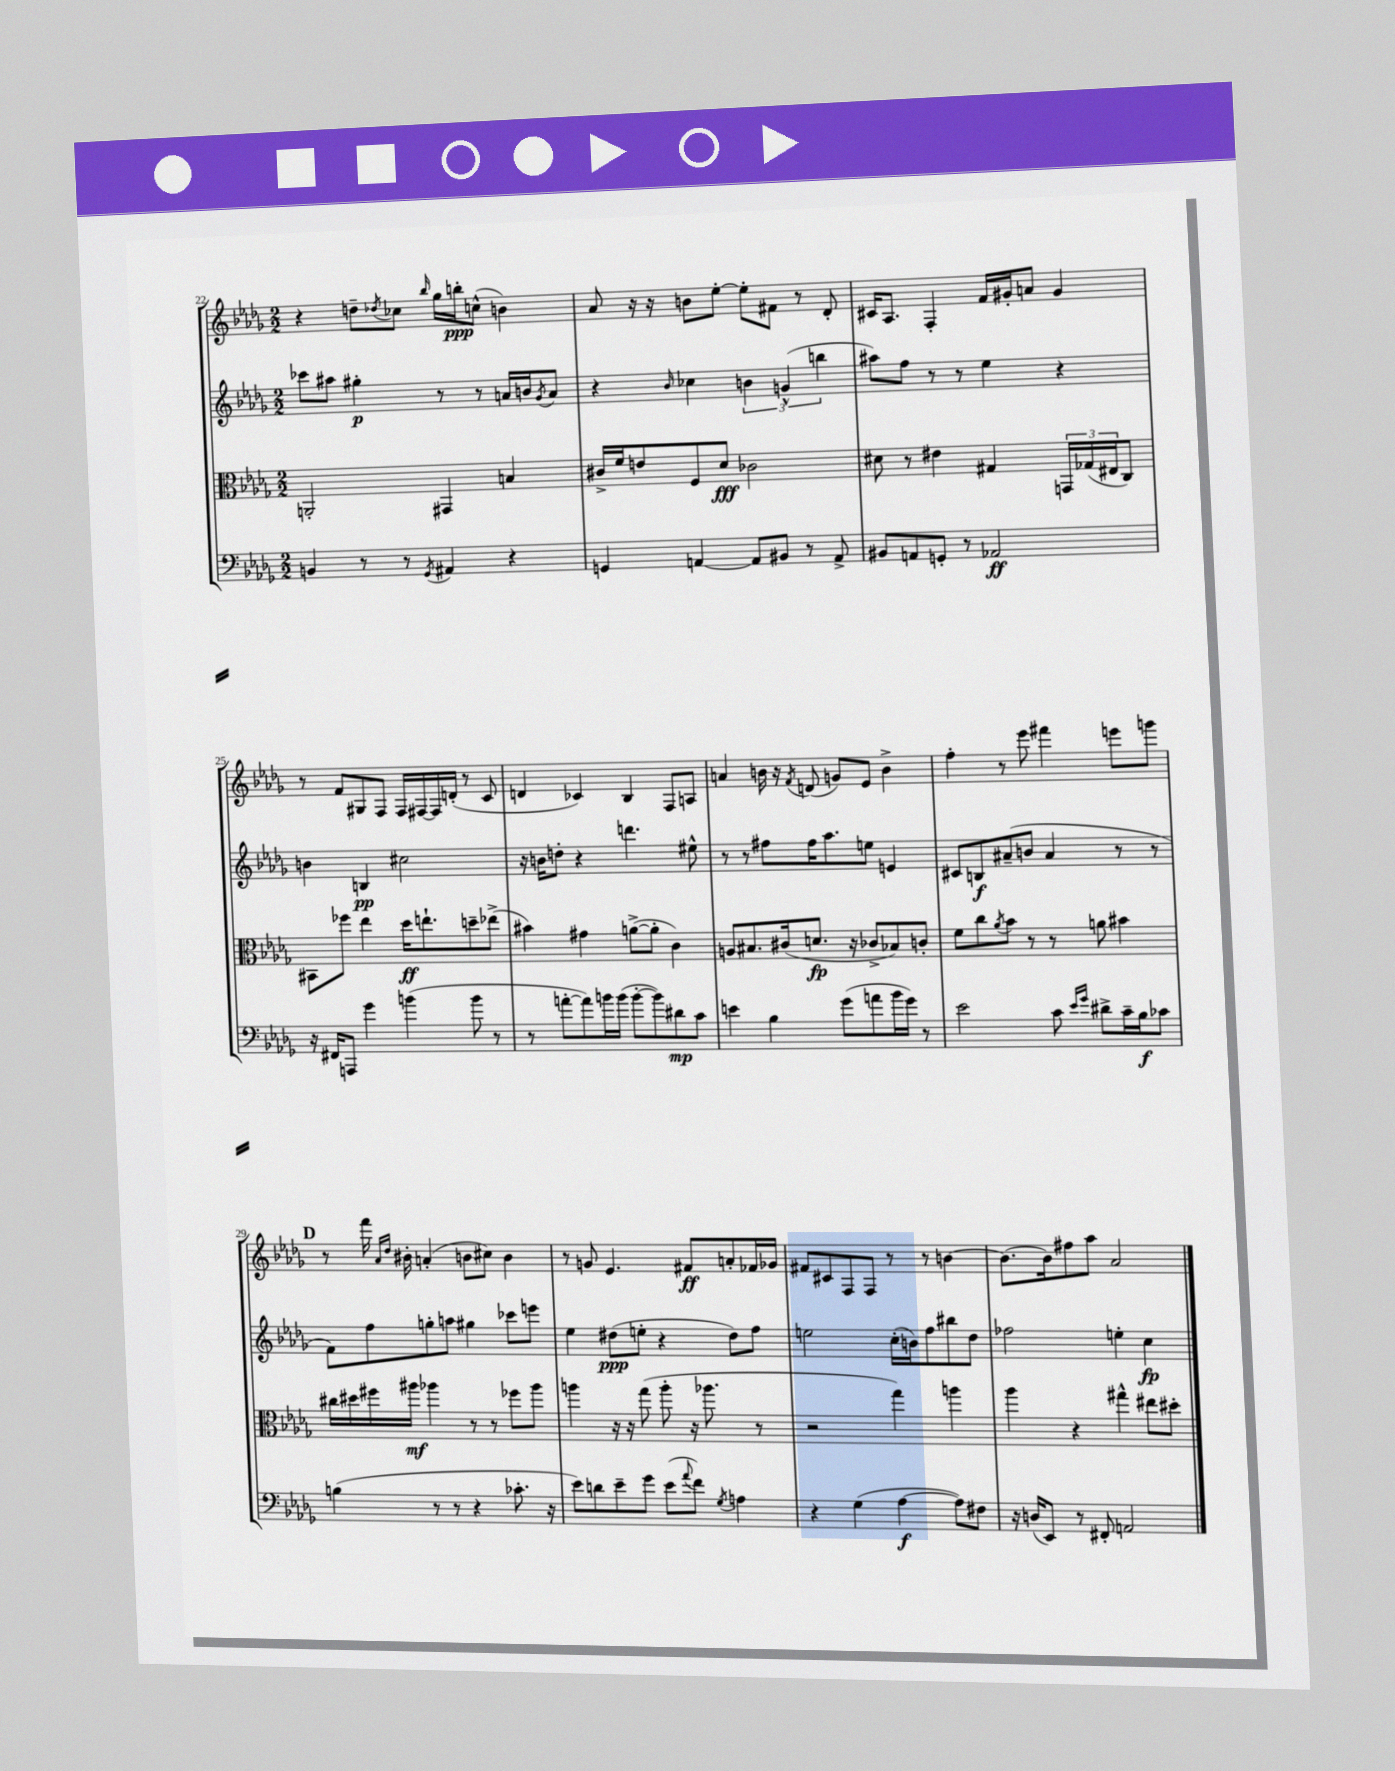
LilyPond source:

<<
\new StaffGroup <<
\new Staff = "s0" {
    \clef treble \key des \major \numericTimeSignature \time 2/2
    r4 d''8-- \acciaccatura { des''8 } ces''8 \grace { bes''16 } ges''16 b''16-.\ppp c''8-^( b'4) |
    aes'8 r16 r16 b'8 ees''8~-. ees''8-. fis'8 r8 des'8-. |
    cis'16 aes8. f4-. f'16 gis'16-. a'8 gis'4 |
    r8 f'8 gis8 f8 f16 fis16~ fis16 d'16-.( r8 c'8 |
    d'4 ces'4) bes4 f8 a8 |
    a'4 b'16 r16 \acciaccatura { f'8 } d'8( g'8) ees'8 b'4-> |
    f''4-. r8 ees'''8 fis'''4 e'''8 g'''8 |
    \mark \markup { \bold "D" } r8 f'''16 \grace { aes'16 des''16 } bis'16-. a'4-.( b'8 cis''8) b'4 |
    r8 g'8 ees'4. fis'8\ff a'8-. fes'16 ges'16 |
    fis'8 cis'8 f8 f8 r8 r8 b'4~ |
    b'8.~ b'16 fis''8 aes''8 aes'2 \bar "|." |
}
\new Staff = "s1" {
    \clef treble \key des \major \numericTimeSignature \time 2/2
    ces'''8 ais''8 gis''4-.\p r8 r8 a'16 b'16 \acciaccatura { ges'8 } a'8 |
    r4 \grace { bes'16 } ces''4 \tuplet 3/2 { b'4 g'4-^( b''4 } |
    ais''8) f''8 r8 r8 ees''4 r4 |
    b'4 b4\pp cis''2 |
    r16 b'16 d''8-. r4 d'''4. eis''8-^ |
    r8 r8 fis''8 fis''16 aes''8. e''8 e'4 |
    cis'8 b8\f ais'8--( b'8 ais'4 r8 r8 |
    \mark \markup { \bold "D" } f'8) f''8 g''8-. a''8 gis''4 ces'''8 e'''8 |
    ees''4 dis''8\ppp( e''8-. r4 dis''8) f''8 |
    e''2 c''16-.( b'16) f''8 bis''8 des''8 |
    fes''2 e''4-. c''4\fp \bar "|." |
}
\new Staff = "s2" {
    \clef alto \key des \major \numericTimeSignature \time 2/2
    a,2-. gis,4 b4 |
    cis'16-> f'16 e'8 f8 des'8\fff ces'2 |
    dis'8 r8 eis'4 gis4 \tuplet 3/2 { g,16 ges16( eis16 } c8) |
    bis,8 fes''8 ees''4 des''16\ff e''8.-! d''8-- ees''8->( |
    bis'4) gis'4 a'8~->( a'8-. c'4) |
    a8 bis8. cis'16( d'8.\fp r16 ces'8-> bes8) c'8-. |
    f'8 c''8 \acciaccatura { aes'8 } bes'8 r8 r8 a'8 bis'4 |
    \mark \markup { \bold "D" } cis''16 dis''16 fis''16 ais''16\mf aes''4 r8 r8 fes''8 aes''8 |
    a''4 r16 r16 ges''8( a''8-. r16 aes''8. r8 |
    r2 ges''4) a''4 |
    aes''4 r4 gis''4-^ eis''8 dis''8-. \bar "|." |
}
\new Staff = "s3" {
    \clef bass \key des \major \numericTimeSignature \time 2/2
    b,4 r8 r8 \acciaccatura { ges,8 } ais,4 r4 |
    g,4 a,4~ a,8 bis,8 r8 a,8-> |
    bis,8 a,8 g,8-. r8 aes,2\ff |
    r16 fis,16 a,,8 ges'4 b'4( b'8 r8 |
    r8 a'8~-. a'8) b'16 b'16( b'8~-. b'8) dis'8\mp c'8 |
    e'4 bes4 ges'8( a'8 bes'16 ges'16) r8 |
    ees'2 c'8 \grace { ees'16 ges'16 } dis'8-> c'16-- bes16\f ces'8 |
    \mark \markup { \bold "D" } b4( r8 r8 r4 ces'8.-. r16 |
    ees'8) d'8 ees'8-- ges'8 ees'8( \appoggiatura { aes'8 } f'8) \acciaccatura { ges8 } a4 |
    r4 ges4( aes4~\f aes8) fis8 |
    r16 d16( ees,8) r8 fis,8-. a,2 \bar "|." |
}
>>
>>
\layout { \context { \Score currentBarNumber = #22 } }
